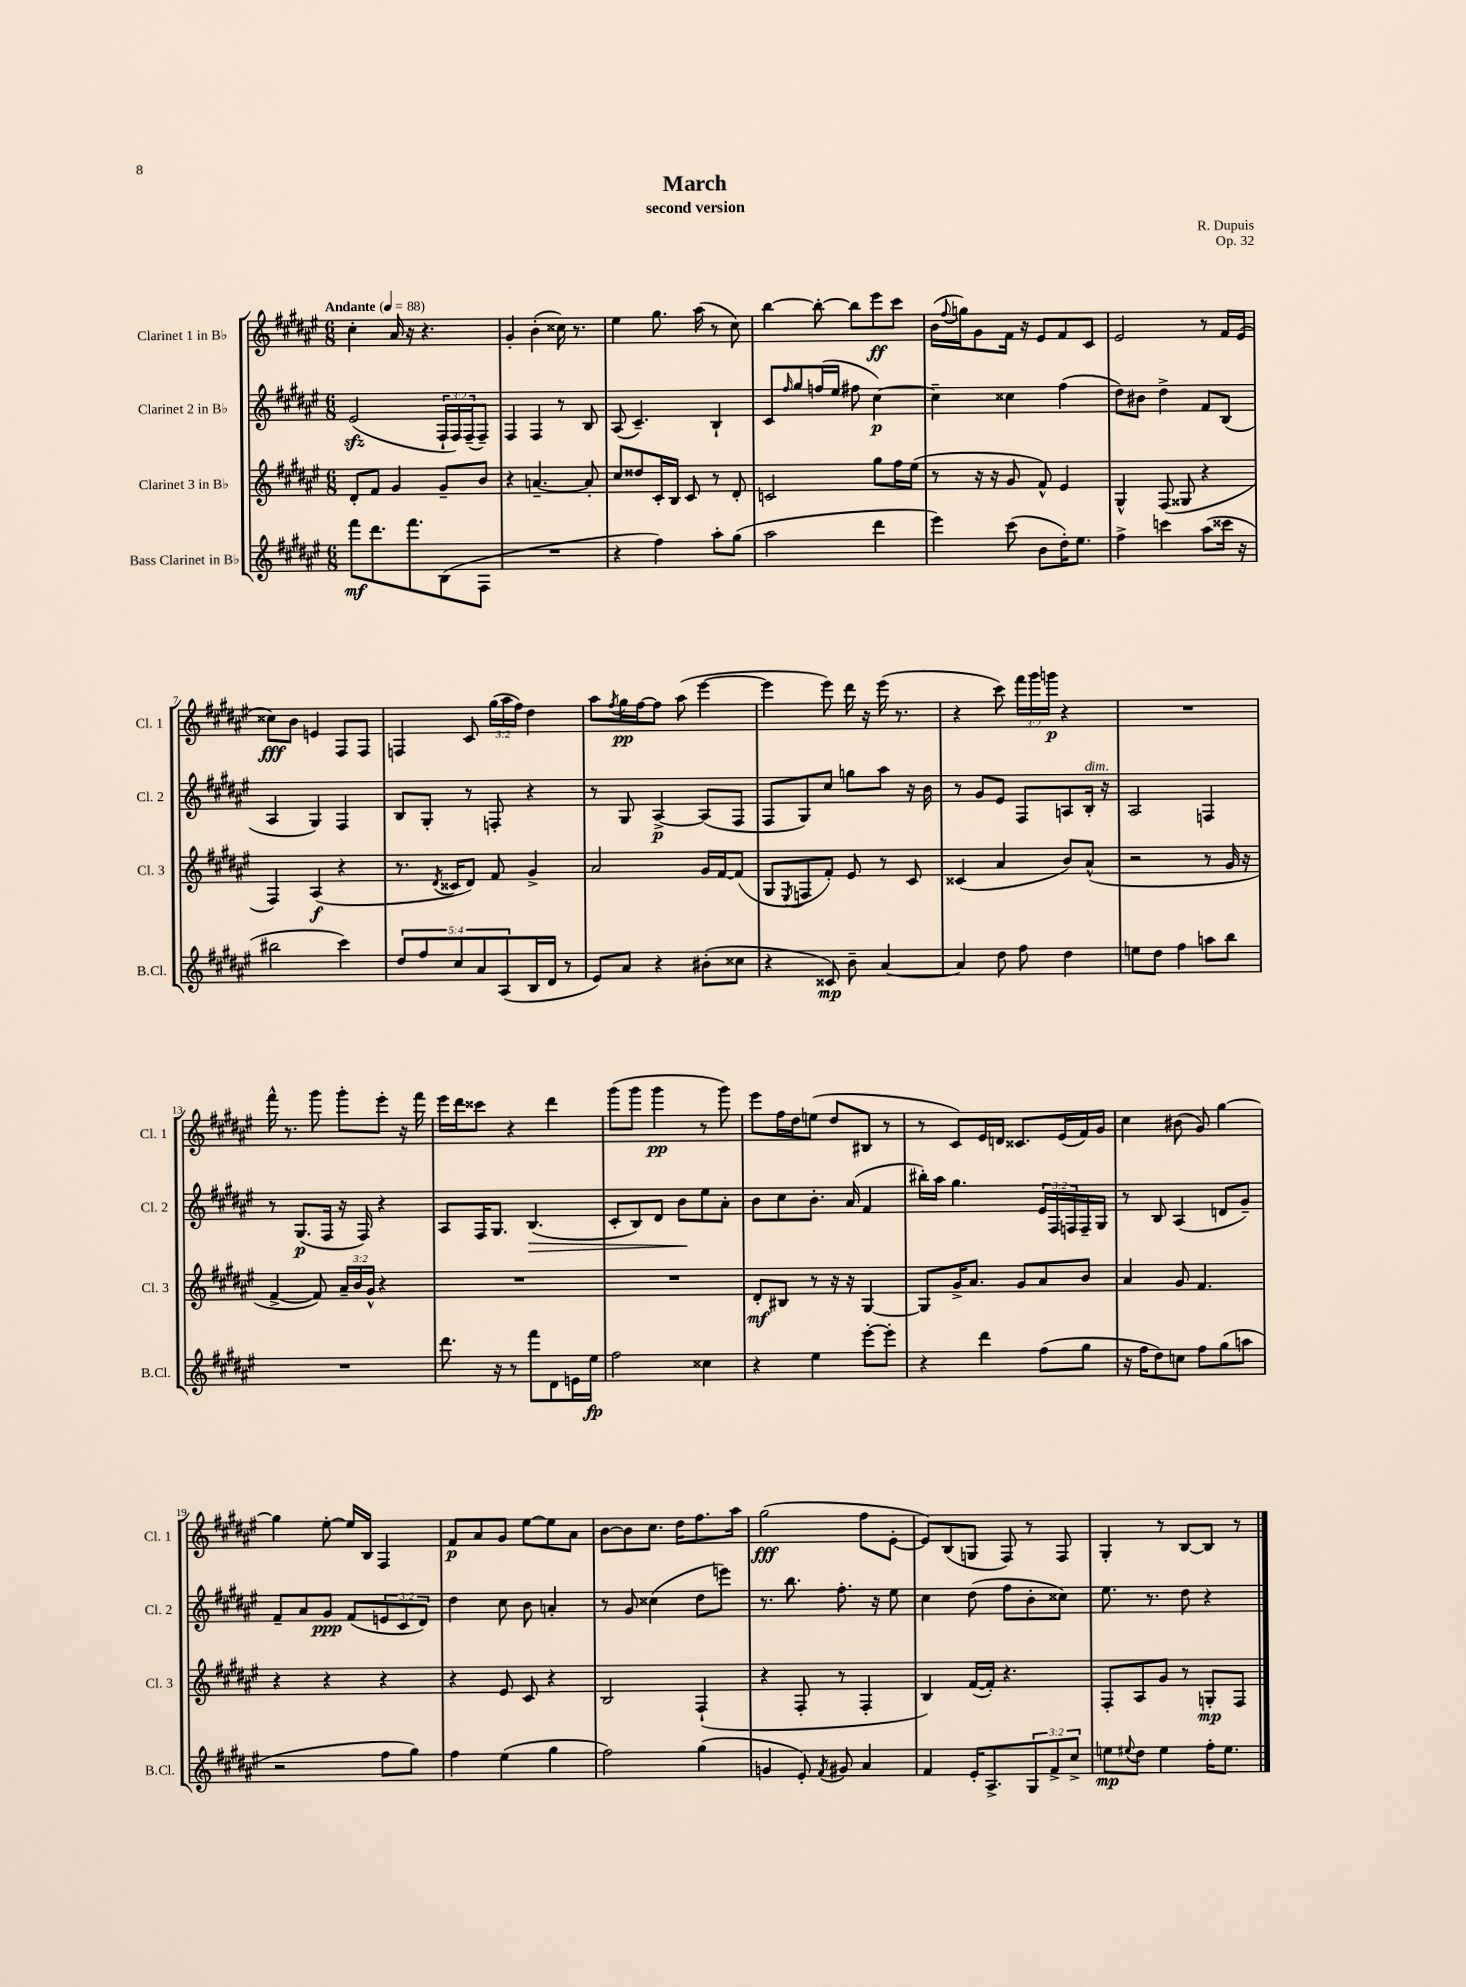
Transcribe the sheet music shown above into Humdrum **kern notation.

**kern	**kern	**kern	**kern
*staff4	*staff3	*staff2	*staff1
*clefG2	*clefG2	*clefG2	*clefG2
*k[f#c#g#d#a#e#]	*k[f#c#g#d#a#e#]	*k[f#c#g#d#a#e#]	*k[f#c#g#d#a#e#]
*M6/8	*M6/8	*M6/8	*M6/8
*MM88	*MM88	*MM88	*MM88
8fff#	8d#'	(2e#	4cc#'
8.ddd#	8f#	.	.
.	4g#	.	16a#
8.fff#	.	.	16r
.	.	.	4.r
(8B	8g#~	24F#`	.
.	.	24F#)	.
.	.	(24F#~	.
8F#	8b	8F#~)	.
=	=	=	=
2.r	4r	4F#	4g#'
.	[4.a~	4F#	(4b'
.	.	8r	16cc##)
.	.	.	8.r
.	8a']	8B	.
=	=	=	=
4r	8cc#	(8A#	4ee#
.	8dd##	4.c#~)	.
4ff#)	16c#'	.	8.gg#
.	16B	.	.
.	8c#	.	.
.	.	.	(16aa#
8aa#'	8r	4B`	8r
(8gg#	8d#'	.	8cc#)
=	=	=	=
2aa#	2c	8c#	[4bb
.	.	16qqff#	.
.	.	8gg#	.
.	.	(16ff	8bb'_
.	.	16ee#	.
.	.	8ff#	8bb]
4ddd#	8gg#	[4cc#)	8eee#
.	16ff#	.	8ccc#
.	(16ee#	.	.
=	=	=	=
4eee#)	8r	4cc#~]	(16b
.	.	.	8qqff#
.	.	.	16gg)
.	16r	.	8g#
.	16r	.	.
(8ccc#	8g#	4cc##	16f#
.	.	.	16r
8b	8f#^^)	.	8e#
16dd#')	4e#	(4ff#	8f#
8.ee#	.	.	.
.	.	.	8c#
=	=	=	=
4ff#^	4G#^^	8dd#)	2e#
.	.	8b#	.
4ccc	(8F#	4dd#^	.
.	8G##	.	.
(8aa#	4r	8f#	8r
16ccc##	.	(8B	16f#
16r	.	.	(16e#
=	=	=	=
2bb#	4F#)	4A#	8cc##)
.	.	.	8b
.	(4A#	4G#)	4e
4ccc#)	4r	4F#	8F#
.	.	.	8F#
=	=	=	=
10dd#	8.r	8B	4F
10ff#	.	.	.
.	.	8G#'	.
.	8qd#	.	.
.	16c##	.	.
10cc#	.	.	.
.	8d#)	8r	8c#
10a#	.	.	.
.	8f#	8F'	(24gg#
(10A#	.	.	.
.	.	.	24aa#
.	.	.	24ff#)
16B	4g#^	4r	4dd#
16d#	.	.	.
8r	.	.	.
=	=	=	=
8e#)	2a#	8r	8aa#
.	.	.	8qff#
8a#	.	8G#	16gg#
.	.	.	[16ff#
4r	.	[4A#^	8ff#]
.	.	.	(8aa#
(8b#'	16g#	(8A#]	[4eee#
.	[16f#	.	.
8cc##	(8f#]	8F#	.
=	=	=	=
4r	8G#	8F#	4eee#]
.	8qE#	.	.
.	8F	8G#)	.
8c##)	8f#')	8cc#	8eee#)
8b~	8e#	8gg	16ddd#
.	.	.	16r
[4a#	8r	8aa#	(16eee#
.	.	.	8.r
.	8c#	16r	.
.	.	16b	.
=	=	=	=
4a#]	(4c##	8r	4r
.	.	8g#	.
8dd#	4a#	8e#	8ccc#)
8ff#	.	8F#	24fff#
.	.	.	24ggg#
.	.	.	24ggg
4dd#	8b)	8A	4r
.	(8a#^^	16B'	.
.	.	16r	.
=	=	=	=
8ee	2r	2A#	2.r
8dd#	.	.	.
4ff#	.	.	.
8aa	8r	4F	.
8bb	16g#	.	.
.	16r	.	.
=	=	=	=
2.r	[4f#^	8r	16fff#^^
.	.	.	8.r
.	.	(8.G#	.
.	8f#])	.	8ggg#
.	.	16F#	.
.	24a#~	16r	8ggg#'
.	24b	.	.
.	.	16F#)	.
.	24g#^^	.	.
.	4r	4r	8eee#'
.	.	.	16r
.	.	.	16fff#
=	=	=	=
8.ddd#	2.r	8A#	16eee#
.	.	.	16ddd#
.	.	16F#	8ccc##
16r	.	8.G#	.
8r	.	.	4r
8fff#	.	(4.B	.
8d#	.	.	4ddd#
16e	.	.	.
16ee#	.	.	.
=	=	=	=
2ff#	2.r	8c#'	(8ggg#
.	.	8B)	8ggg#
.	.	8d#	4ggg#
.	.	8b	.
4cc##	.	8ee#	8r
.	.	8a#'	8ggg#)
=	=	=	=
4r	8d#'	8b	8eee#
.	8B#	8cc#	16ff#
.	.	.	16dd#
4ee#	8r	8.b'	(8ee
.	16r	.	8dd#
.	16r	(16a#	.
[8eee#'	[4G#	4f#	8B#
8eee#']	.	.	8r
=	=	=	=
4r	8G#]	16bb#')	8r
.	.	16aa#	.
.	16g#^	4.gg#	8c#)
.	8.a#	.	.
4ddd#	.	.	16e#
.	.	.	16d
.	8g#	.	8.c##
(8ff#	8a#	24e#	.
.	.	24F#	.
.	.	.	(16e#
.	.	24F	.
8gg#	8b	16F~	16f#)
.	.	16G#	16g#
=	=	=	=
16r	4a#	8r	4cc#
16ff#	.	.	.
8dd#)	.	8B	.
8cc	8g#	(4A#	(8b#
8ff#	4.f#	.	8g#)
(8gg#	.	8d	[4gg#
8aa	.	8g#~)	.
=	=	=	=
2r	4r	8f#~	4gg#]
.	.	8a#	.
.	4r	8g#	[8ee#'
.	.	(8f#	16ee#]
.	.	.	16B
8ff#	4r	12e	4F#
.	.	12c#	.
8gg#)	.	.	.
.	.	12d#)	.
=	=	=	=
4ff#	4r	4dd#	8f#
.	.	.	8a#
(4ee#	8e#	8cc#	8g#
.	8c#	8b	[8ee#
4gg#	4r	4a'	8ee#]
.	.	.	8a#
=	=	=	=
2ff#)	2B	8r	[8b
.	.	8g#	8b]
.	.	(4cc##	8.cc#
.	.	.	16dd#
(4gg#	(4F#`	8dd#	8.ff#
.	.	8eee)	.
.	.	.	16aa#
=	=	=	=
4g	4r	8.r	(2gg#
.	.	8.bb	.
8e#')	8F#'	.	.
8qf#	.	.	.
8g#	8r	8.ff#'	.
4a#	4F#'	.	8ff#
.	.	16r	.
.	.	8ee#	[8e#'
=	=	=	=
4f#	4B)	4cc#	8e#])
.	.	.	(8B
16e#'	([16f#	(8dd#	8G
8.A#^	16f#'])	.	.
.	4.r	8ff#	8F#)
12G#	.	8b'	8r
12f#^	.	.	.
.	.	8cc##)	8F#
12cc#^	.	.	.
=	=	=	=
8ee	8F#'	8.ee#	4G#'
8qqee#	.	.	.
8dd#	8A#	.	.
.	.	8.r	.
4ee#	8g#	.	8r
.	8r	8dd#	[8B
16ff#'	8G'	4r	8B]
8.ee#	.	.	.
.	8F#	.	8r
==	==	==	==
*-	*-	*-	*-
